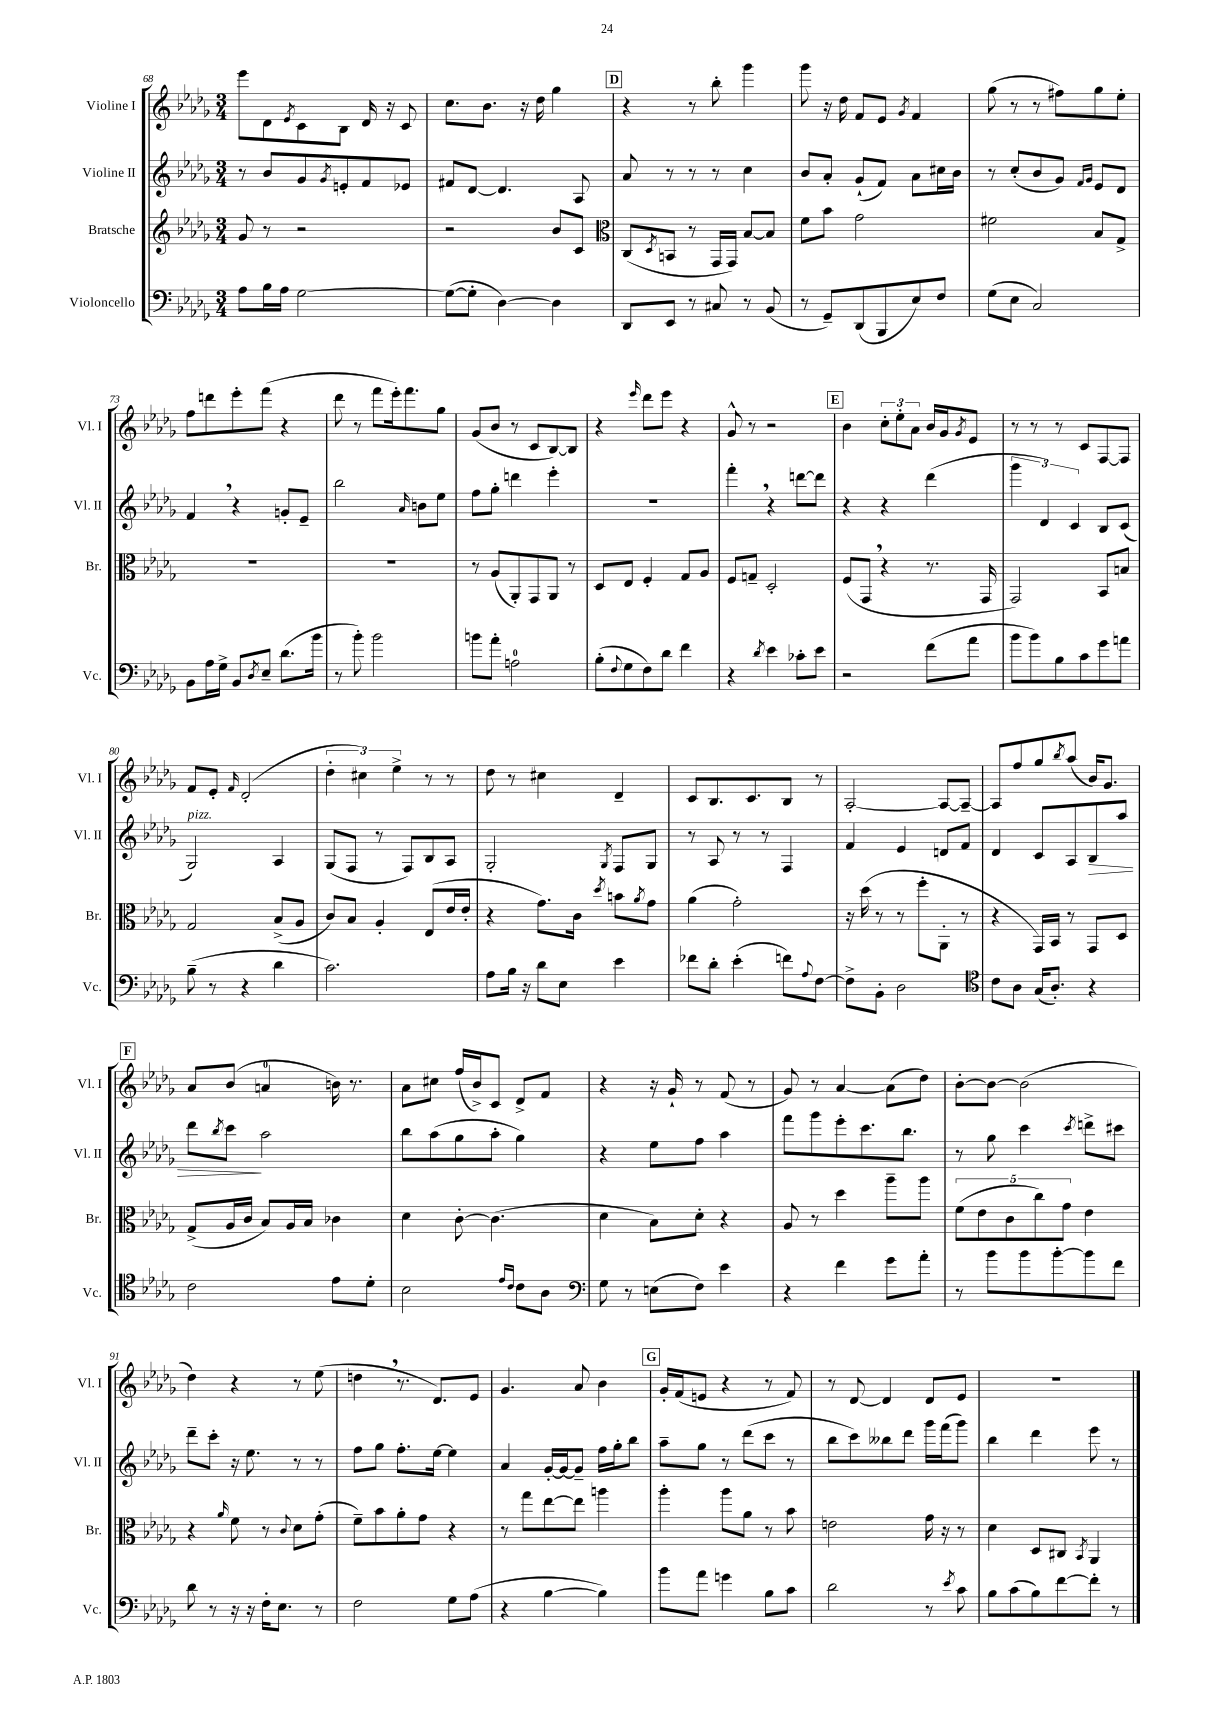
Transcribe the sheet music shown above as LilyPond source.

<<
\new StaffGroup <<
\new Staff = "s0" \with { instrumentName = "Violine I" shortInstrumentName = "Vl. I" } {
    \clef treble \key des \major \numericTimeSignature \time 3/4
    ees'''8 des'8 \acciaccatura { ees'8 } c'8 bes8 des'16 r16 c'8 |
    c''8. bes'8. r16 des''16 ges''4 |
    \mark \markup { \box "D" } r4 r8 bes''8-. ges'''4 |
    ges'''8 r16 des''16 f'8 ees'8 \acciaccatura { ges'8 } f'4 |
    ges''8( r8 r8 fis''8) ges''8 ees''8-. |
    f''8 d'''8 ees'''8-. f'''8( r4 |
    des'''8 r8 f'''8 ees'''16-.) f'''8. ges''8 |
    ges'8( bes'8 r8 c'8 bes8~) bes8 |
    r4 \grace { ees'''16 } des'''8 ees'''8 r4 |
    ges'8-^ r8 r2 |
    \mark \markup { \box "E" } bes'4 \tuplet 3/2 { c''8-. ees''8-. aes'8 } bes'16 ges'16 \acciaccatura { ges'8 } ees'8 |
    r8 r8 r8 c'8 f8~ f8 |
    f'8 ees'8-. \grace { f'16 } des'2-.( |
    \tuplet 3/2 { des''4-. cis''4) ees''4-> } r8 r8 |
    des''8 r8 cis''4 des'4-- |
    c'8 bes8. c'8. bes8 r8 |
    aes2~-. aes8~ aes8~-- |
    aes8 f''8 ges''8 \acciaccatura { bes''8 } aes''8( bes'16) ges'8. |
    \mark \markup { \box "F" } aes'8 bes'8( a'4-0 b'16) r8. |
    aes'8 cis''8 f''16( bes'16->) c'8 des'8-> f'8 |
    r4 r16 ges'16-! r8 f'8( r8 |
    ges'8) r8 aes'4~ aes'8( des''8) |
    bes'8~-. bes'8~ bes'2( |
    des''4) r4 r8 ees''8( |
    d''4 \breathe r8. des'8.) ees'8 |
    ges'4. aes'8 bes'4 |
    \mark \markup { \box "G" } ges'16-. f'16( e'8 r4 r8 f'8) |
    r8 des'8~ des'4 des'8 ees'8 |
    R2. \bar "|." |
}
\new Staff = "s1" \with { instrumentName = "Violine II" shortInstrumentName = "Vl. II" } {
    \clef treble \key des \major \numericTimeSignature \time 3/4
    r8 bes'8 ges'8 \acciaccatura { ges'8 } e'8-. f'8 ees'8 |
    fis'8 des'8~ des'4. aes8 |
    \mark \markup { \box "D" } aes'8 r8 r8 r8 c''4 |
    bes'8 aes'8-. ges'8-!( f'8) aes'8 cis''16 bes'16 |
    r8 c''8-.( bes'8 ges'8) \grace { f'16 ges'16 } ees'8 des'8 |
    f'4 \breathe r4 g'8-. ees'8-- |
    bes''2 \grace { aes'16 } b'8 ees''8 |
    f''8 ges''8-. d'''4 ees'''4-. |
    R2. |
    f'''4-. \breathe r4 d'''8~ d'''8 |
    \mark \markup { \box "E" } r4 r4 des'''4( |
    \tuplet 3/2 { ges'''4 des'4) c'4 } bes8 c'8( |
    ges2^\markup { \italic "pizz." }) aes4 |
    ges8( f8 r8 f8) bes8 aes8 |
    ges2-. \acciaccatura { ges8 } f8 ges8 |
    r8 aes8 r8 r8 f4 |
    f'4 ees'4 d'8 f'8 |
    des'4 c'8 aes8 bes8\> aes''8 |
    \mark \markup { \box "F" } des'''8 \acciaccatura { bes''8 } c'''8\! aes''2 |
    bes''8 aes''8( ges''8 aes''8-. ges''4) |
    r4 ees''8 f''8 aes''4 |
    f'''8 ges'''8 ees'''8-. c'''8. bes''8. |
    r8 ges''8 c'''4 \acciaccatura { c'''8 } d'''8-> cis'''8 |
    des'''8-- c'''8-. r16 ees''8. r8 r8 |
    f''8 ges''8 f''8.-. ees''16~ ees''4 |
    aes'4 ges'16~-. ges'16~ ges'8-- f''16 ges''16-. bes''8 |
    \mark \markup { \box "G" } aes''8-- ges''8 r8 des'''8( c'''8 r8 |
    bes''8 c'''8) beses''8 des'''8 ges'''16 f'''16( ges'''8) |
    bes''4 des'''4 ees'''8 r8 \bar "|." |
}
\new Staff = "s2" \with { instrumentName = "Bratsche" shortInstrumentName = "Br." } {
    \clef treble \key des \major \numericTimeSignature \time 3/4
    ges'8 r8 r2 |
    r2 bes'8 c'8 |
    \mark \markup { \box "D" } \clef alto c8( \acciaccatura { des8 } b,8 r8 ges,16 ges,16) bes8~ bes8 |
    f'8 bes'8 ges'2 |
    fis'2 bes8 ges8-> |
    R2. |
    R2. |
    r8 aes8( aes,8-.) ges,8 aes,8 r8 |
    des8 ees8 f4-. ges8 aes8 |
    f8 g8-- des2-. |
    \mark \markup { \box "E" } f8( ges,8 \breathe r4 r8. ges,16 |
    ges,2) bes,8 b8 |
    ges2 bes8->( aes8 |
    c'8) bes8 aes4-. ees8( ees'16 ees'16-. |
    r4 ges'8.) c'16 \acciaccatura { des''8 } b'8 \acciaccatura { aes'8 } ges'8 |
    aes'4( ges'2-.) |
    r16 des''16( r8 r8 f''8-. aes,8-. r8 |
    r4 ges,16) bes,16 r8 ges,8 des8 |
    \mark \markup { \box "F" } ges8->( aes16 c'16 bes8) aes16 bes16 ces'4 |
    des'4 c'8~-. c'4.( |
    des'4 bes8) des'8-. r4 |
    aes8 r8 des''4 aes''8-- aes''8 |
    \tuplet 5/4 { f'8( ees'8 c'8 c''8) ges'8 } ees'4 |
    r4 \grace { aes'16 } f'8 r8 \appoggiatura { c'8 } des'8 ges'8-.( |
    f'8--) bes'8 aes'8-. ges'8 r4 |
    r8 ges''8 ees''8~ ees''8 a''4 |
    \mark \markup { \box "G" } aes''4-. aes''8 aes'8 r8 bes'8 |
    e'2 ges'16 r16 r8 |
    des'4 des8 cis8 \acciaccatura { bes,8 } aes,4 \bar "|." |
}
\new Staff = "s3" \with { instrumentName = "Violoncello" shortInstrumentName = "Vc." } {
    \clef bass \key des \major \numericTimeSignature \time 3/4
    aes8 bes16 aes16 ges2~ |
    ges8~( ges8-. des4~) des4 |
    \mark \markup { \box "D" } des,8 ees,8 r8 cis8 r8 bes,8( |
    r8 ges,8--) des,8( bes,,8 ees8) f8 |
    ges8( ees8 c2) |
    bes,8 aes16 ges16-> bes,8 \acciaccatura { des8 } ees8-- des'8.( bes'16 |
    r8 bes'8-.) bes'2 |
    b'8 aes'8-. a2-0 |
    bes8-.( \appoggiatura { f8 } ges8 f8) des'8 f'4 |
    r4 \acciaccatura { des'8 } ees'4 ces'8-. ees'8 |
    \mark \markup { \box "E" } r2 f'8( aes'8 |
    bes'8 bes'8) bes8 c'8 ges'8 a'8 |
    bes8--( r8 r4 des'4 |
    c'2.) |
    aes8 bes16 r16 des'8 ees8 ees'4 |
    fes'8 des'8-. ees'4-.( f'8) \appoggiatura { aes8 } f8~ |
    f8-> bes,8-. des2 |
    \clef tenor c'8 aes8 ges16( aes8.-.) r4 |
    \mark \markup { \box "F" } c'2 ees'8 des'8-. |
    bes2 \grace { ees'16 c'16 } c'8 aes8 |
    \clef bass ges8 r8 e8( f8) ees'4 |
    r4 f'4 ges'8 aes'8-. |
    r8 bes'8 bes'8 bes'8~-. bes'8 f'8 |
    des'8 r8 r16 r16 f16-. ees8. r8 |
    f2 ges8 aes8( |
    r4 bes4~ bes4) |
    \mark \markup { \box "G" } bes'8 aes'8 g'4 bes8 c'8 |
    des'2 r8 \acciaccatura { ees'8 } c'8 |
    bes8 c'8( bes8) f'8~ f'8-. r8 \bar "|." |
}
>>
>>
\layout { \context { \Score currentBarNumber = #68 } }
